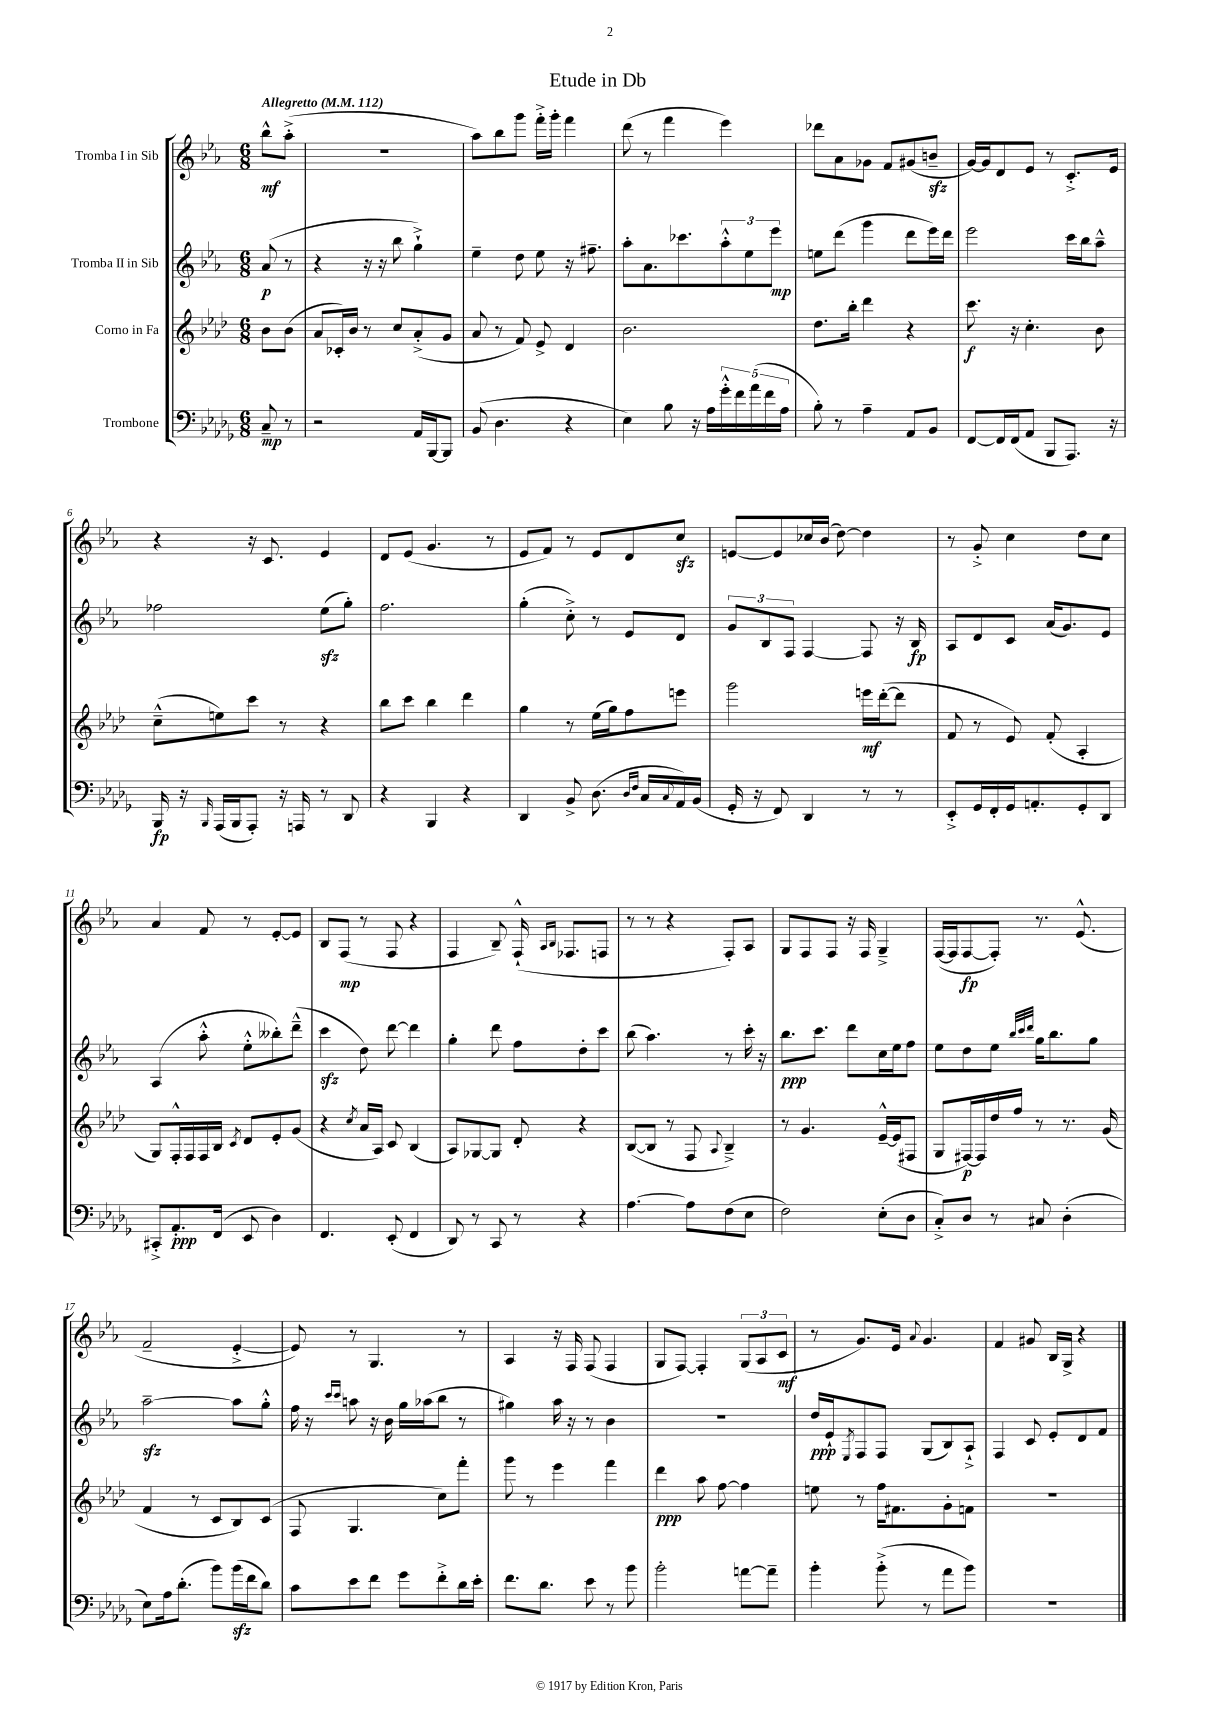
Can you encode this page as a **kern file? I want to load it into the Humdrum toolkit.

**kern	**kern	**kern	**kern
*staff4	*staff3	*staff2	*staff1
*clefF4	*clefG2	*clefG2	*clefG2
*k[b-e-a-d-g-]	*k[b-e-a-d-]	*k[b-e-a-]	*k[b-e-a-]
*M6/8	*M6/8	*M6/8	*M6/8
*MM112	*MM112	*MM112	*MM112
8C~	8b-	(8a-	8bb-^^
8r	(8b-	8r	(8aa-'^
=	=	=	=
2r	8a-	4r	2.r
.	16c-')	.	.
.	16b-	.	.
.	8r	16r	.
.	.	16r	.
.	8cc	8bb-	.
16AA-	(8a-'^	4gg`^)	.
[16BBB-	.	.	.
8BBB-]	8g	.	.
=	=	=	=
(8BB-	8a-	4ee-~	8aa-)
4.D-	8r	.	8bb-
.	8f)	8dd	8ggg
.	8e-^	8ee-	16fff'^
.	.	.	16ggg'
4r	4d-	16r	4fff
.	.	8.ff#~	.
=	=	=	=
4E-)	2.b-	8aa-'	(8ddd
.	.	8.a-	8r
8B-	.	.	4fff
.	.	8.ccc-	.
16r	.	.	.
16A-	.	.	.
20g-'^^	.	12aa-'^^	4eee-)
20f	.	.	.
.	.	12ee-	.
(20a-	.	.	.
20f	.	.	.
.	.	12eee-	.
20A-	.	.	.
=	=	=	=
8B-')	8.dd-	8ee	8ddd-
8r	.	(8ddd	8a-
.	16bb-'	.	.
4A-~	4ddd-	4ggg	8g-
.	.	.	8f
8AA-	4r	8ddd	(8g#
8BB-	.	16eee-)	8b~
.	.	16ddd	.
=	=	=	=
[8FF	8.ccc	2eee-	[16g)
.	.	.	16g]
16FF]	.	.	8d
(16FF	16r	.	.
8AA-	4.cc'	.	8e-
8BBB-	.	.	8r
8.AAA-)	.	16ccc	8.c'^
.	.	16bb-	.
.	8b-	8aa-~^^	.
16r	.	.	16e-
=	=	=	=
16BBB-	(8cc~^^	2ff-	4r
16r	.	.	.
16qqBBB-	.	.	.
(16AAA-	8ee)	.	.
16BBB-	.	.	.
8AAA-')	8ccc	.	16r
.	.	.	8.c
16r	8r	.	.
16AAA	.	.	.
8r	4r	(8ee-	4e-
8DD-	.	8gg')	.
=	=	=	=
4r	8bb-	2.ff	8d
.	8ccc	.	(8e-
4BBB-	4bb-	.	4.g
4r	4ddd-	.	.
.	.	.	8r
=	=	=	=
4DD-	4gg	(4gg'	8e-
.	.	.	8f)
8BB-^	8r	8cc'^)	8r
(8.D-	(16ee-	8r	8e-
.	16gg)	.	.
.	8ff	8e-	8d
16qqD-	.	.	.
16qqF	.	.	.
16C	.	.	.
8qqC	.	.	.
16AA-)	8eee	8d	8cc
(16BB-	.	.	.
=	=	=	=
16GG-'	2ggg	12g	[8e
16r	.	.	.
.	.	12B-	.
8FF)	.	.	8e]
.	.	12F	.
4DD-	.	[4F	16cc-
.	.	.	(16b-
.	.	.	[8dd)
8r	16eee	8F]	4dd]
.	([16ddd-'	.	.
8r	8ddd-]	16r	.
.	.	16B-	.
=	=	=	=
8EE-'^	8f	8A-	8r
16GG-	8r	8d	8g'^
16FF'	.	.	.
16GG-	8e-)	8c	4cc
8.AA'	.	.	.
.	(8f'	(16a-	.
.	.	8.g)	.
8GG-'	4A-'	.	8dd
8DD-	.	8e-	8cc
=	=	=	=
8CC#'^	8G)	(4A-	4a-
8.AA-'	16F'^^	.	.
.	16F	.	.
.	16F	8aa-'^^	8f
(16FF	16B-	.	.
.	8qc	.	.
8EE-	8d-	8ee-'^^	8r
4D-)	8e-'	8bb--')	[8e-'
.	(8g	(8ddd~^^	8e-]
=	=	=	=
4.FF	4r	4ccc	8B-
.	.	.	(8F
.	8qcc	.	.
.	16a-	8dd)	8r
.	16A-)	.	.
(8EE-'	8c	[8ddd	8F
4FF	(4B-	4ddd]	4r
=	=	=	=
8DD-)	8A-)	4gg'	4F
8r	[8G-	.	.
8CC	8G-]	8ddd	8B-~)
8r	8d-'	8ff	(16F`^^
.	.	.	16qqA-
.	.	.	16qqB-
.	.	.	8.F-
4r	4r	8dd'	.
.	.	8ccc	8F
=	=	=	=
[4.A-	([8B-	(8bb-	8r
.	8B-]	4.aa-)	8r
.	8r	.	4r
8A-]	8F	.	.
.	8qqA-	.	.
(8F	4B-~^)	8r	8F')
8E-	.	16ccc'	8A-
.	.	16r	.
=	=	=	=
2F)	8r	8.bb-	8G
.	4.g	.	8F
.	.	8.ccc	.
.	.	.	8F
.	.	8ddd	16r
.	.	.	16F
(8E-'	[16e-~^^	16cc	4G~^
.	(16e-]	16ee-	.
8D-	8F#	8ff	.
=	=	=	=
8C'^)	8G	8ee-	([16F
.	.	.	16F]
8D-	[16F#)	8dd	[8F
.	16F#]	.	.
8r	16dd-	8ee-	8F'])
.	16ff	.	.
.	.	32qqbb-	.
.	.	32qqccc	.
.	.	32qqddd	.
8C#	8r	16gg	8.r
.	.	8.bb-	.
(4D-'	8.r	.	.
.	.	.	(8.e-^^
.	.	8gg	.
.	(16g	.	.
=	=	=	=
8E-)	4f	[2aa-~	2f~
16A-	.	.	.
(8.d-'	.	.	.
.	8r	.	.
8b-)	8c	.	.
(16b-	8B-)	8aa-]	[4e-'^
16f	.	.	.
8d-)	(8c	8gg'^^	.
=	=	=	=
8c	8F	16ff	8e-])
.	.	16r	.
.	.	16qqccc	.
.	.	16qqccc	.
8e-	4.G	8aa	8r
8f	.	16r	4.G
.	.	16b-	.
8g-	.	16gg	.
.	.	(16aa-	.
8f'^	8cc)	8bb-	.
16d-	8fff'	8r	8r
16e-'	.	.	.
=	=	=	=
8.f	8ggg	4gg#)	4A-
.	8r	.	.
8.d-	.	.	.
.	4eee-	16aa-	16r
.	.	16r	16F
8e-	.	8r	(8F
8r	4fff	4b-	4F
8b-	.	.	.
=	=	=	=
2b-'	4ddd-	2.r	8G
.	.	.	[8F)
.	8aa-	.	4F']
.	[8ff	.	.
[8a	4ff]	.	(12G
.	.	.	12A-
8a~]	.	.	.
.	.	.	12c
=	=	=	=
4b-'	8ee	16dd	8r
.	.	16e-`	.
.	.	8qE-	.
.	8r	8F	8.g)
(8b-'^	16ff	8F	.
.	8.f#	.	16e-
.	.	.	8qqa-
8r	.	(8G	4.g
8a-	8g'	8B-)	.
8b-)	8f	8A-`^	.
=	=	=	=
2.r	2.r	4F	4f
.	.	8c	8g#
.	.	8e-'	16B-
.	.	.	16G^
.	.	8d	4r
.	.	8f	.
==	==	==	==
*-	*-	*-	*-
